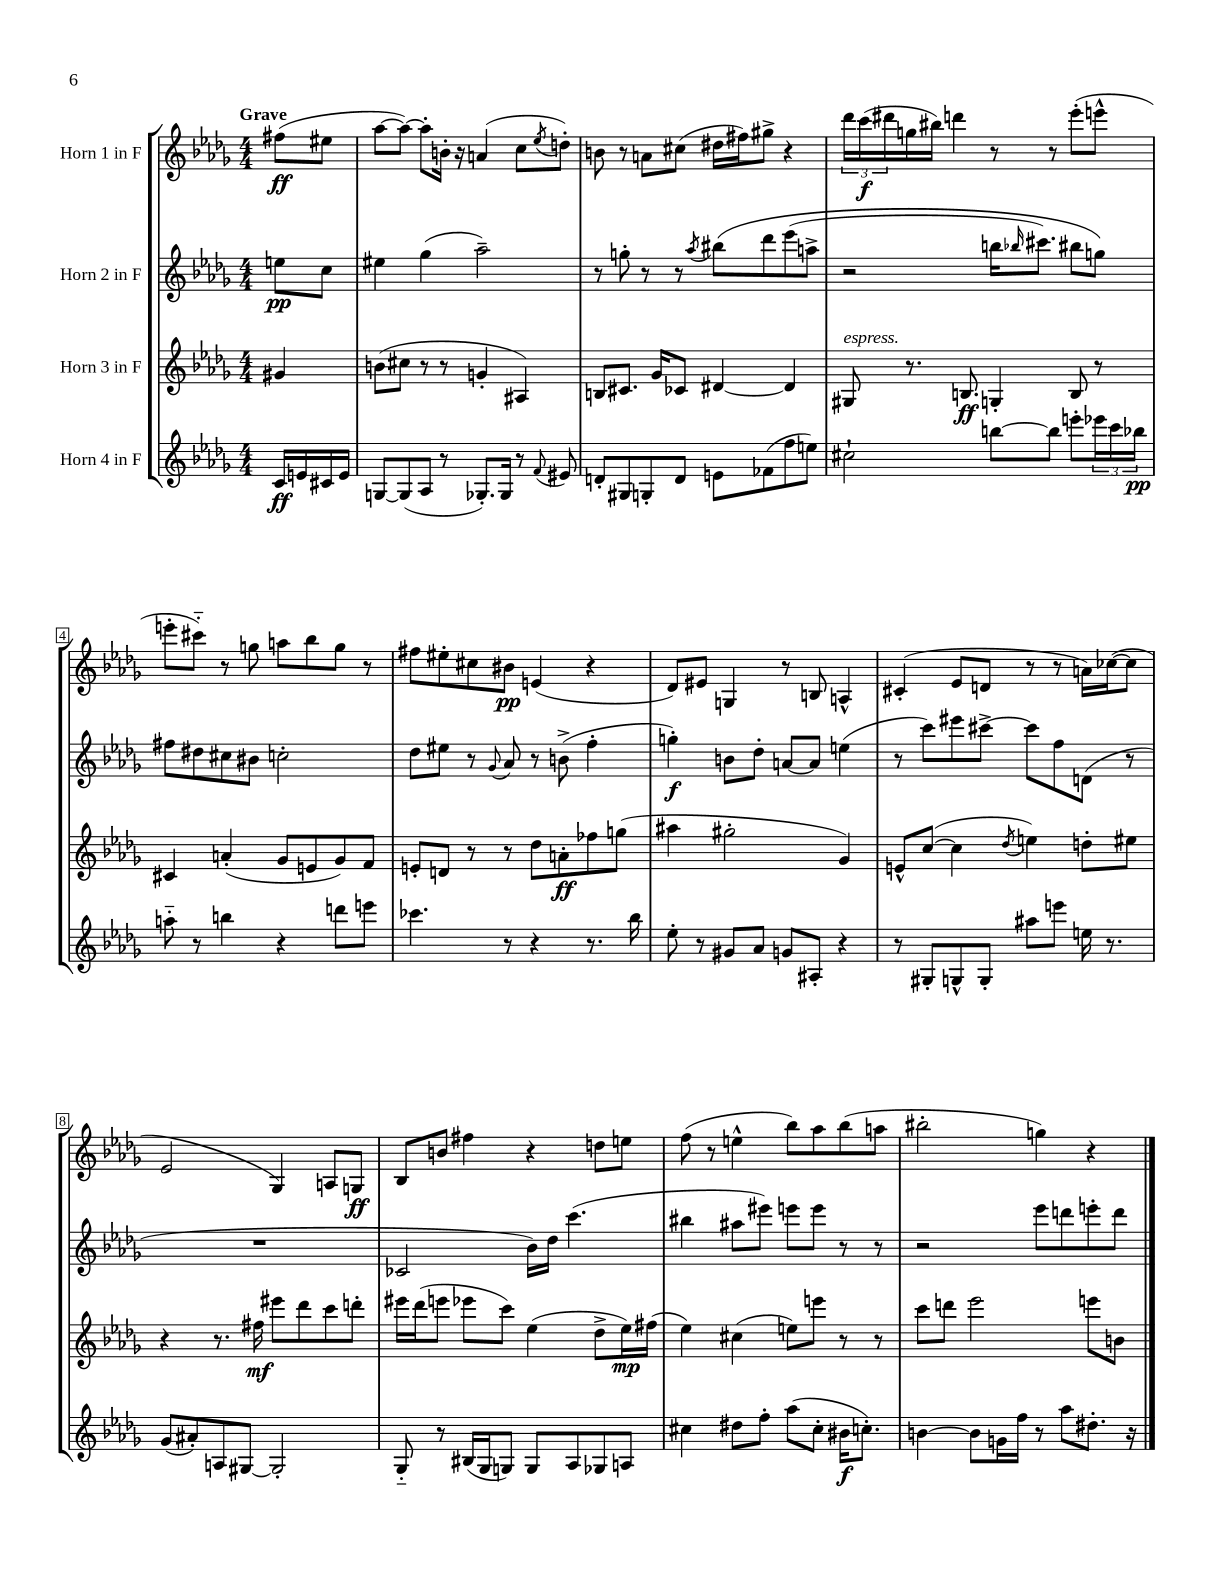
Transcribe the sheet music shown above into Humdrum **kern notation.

**kern	**kern	**kern	**kern
*staff4	*staff3	*staff2	*staff1
*clefG2	*clefG2	*clefG2	*clefG2
*k[b-e-a-d-g-]	*k[b-e-a-d-g-]	*k[b-e-a-d-g-]	*k[b-e-a-d-g-]
*M4/4	*M4/4	*M4/4	*M4/4
16c	4g#	8ee	(8ff#
16e	.	.	.
16c#	.	8cc	8ee#
16e	.	.	.
=	=	=	=
[8G	(8b	4ee#	[8aa-
(8G]	8cc#	.	8aa-_)
8A-	8r	(4gg-	8aa-']
8r	8r	.	16b'
.	.	.	16r
8.G-')	4g'	2aa-~)	(4a
16G-	.	.	.
8r	4A#)	.	8cc
8qqf	.	.	8qee-
8e#	.	.	8dd')
=	=	=	=
8d'	8B	8r	8b
8G#	8.c#	8gg'	8r
8G'	.	8r	8a
.	16g-	.	.
8d	8c-	8r	(8cc#
.	.	8qaa-	.
8e	[4d#	&(8bb#	16dd#
.	.	.	16ff#)
(8f-	.	8ddd-	8gg#^
8ff	4d#]	(8eee-	4r
8ee)	.	8aa^	.
=	=	=	=
2cc#`	8G#	2r	24ddd-
.	.	.	(24ccc
.	.	.	24ddd#
.	8.r	.	16gg
.	.	.	16bb#)
.	.	.	4ddd
.	8.B	.	.
[8bb	4G'	16bb	8r
.	.	16qqbb-	.
.	.	8.ccc#)	.
8bb]	.	.	8r
8eee'	8B	8bb#	(8eee-'
24eee-	8r	8gg&)	8eee^^
24ccc	.	.	.
24bb-	.	.	.
=	=	=	=
8aa'~	4c#	8ff#	8eee'
8r	.	8dd#	8ccc#'~)
4bb	(4a'	8cc#	8r
.	.	8b#	8gg
4r	8g-	2cc'	8aa
.	8e	.	8bb-
8ddd	8g-)	.	8gg
8eee	8f	.	8r
=	=	=	=
4.ccc-	8e'	8dd-	8ff#
.	8d	8ee#	8ee#'
.	8r	8r	8cc#
.	.	8qqg-	.
8r	8r	8a-	8b#
4r	8dd-	8r	(4e
.	8a'	(8b^	.
8.r	8ff-	4ff'	4r
.	(8gg	.	.
16bb-	.	.	.
=	=	=	=
8ee-'	4aa#	4gg')	8d-)
8r	.	.	8e#
8g#	2gg#'	8b	4G
8a-	.	8dd-'	.
8g	.	[8a	8r
8A#'	.	8a]	8B
4r	4g-)	(4ee	4A^^
=	=	=	=
8r	8e^^	8r	(4c#'
8G#'	([8cc	8ccc)	.
8G^^	4cc]	8eee#	8e-
8G'	.	[8ccc#^	8d
.	8qdd-	.	.
8aa#	4ee)	8ccc#]	8r
8eee	.	8ff	8r
16ee	8dd'	(8d	16a)
8.r	.	.	([16cc-
.	8ee#	8r	8cc-]
=	=	=	=
(8g-	4r	1r	2e-
8a#')	.	.	.
8A	8.r	.	.
[8G#	.	.	.
.	16ff#	.	.
2G#']	8eee#	.	4G-)
.	8ddd-	.	.
.	8ccc	.	8A
.	8ddd'	.	8G
=	=	=	=
8G-'~	16eee#	2c-	8B-
.	(16ddd-	.	.
8r	8eee	.	8b
(16B#	8eee-	.	4ff#
16G-	.	.	.
8G)	8ccc)	.	.
8G	(4ee-	16b-)	4r
.	.	16dd-	.
8A-	.	(4.ccc	.
8G-	8dd-^	.	8dd
8A	16ee-)	.	8ee
.	(16ff#	.	.
=	=	=	=
4cc#	4ee-)	4bb#	(8ff
.	.	.	8r
8dd#	(4cc#	8aa#	4ee^^
8ff'	.	8eee#)	.
(8aa-	8ee)	8eee	8bb-)
8cc#'	8eee	8eee	8aa-
16b#	8r	8r	(8bb-
8.cc')	.	.	.
.	8r	8r	8aa
=	=	=	=
[4b	8ccc	2r	2bb#'
.	8ddd	.	.
8b]	2eee-	.	.
16g	.	.	.
16ff	.	.	.
8r	.	8eee-	4gg)
8aa-	.	8ddd	.
8.dd#'	8eee	8eee'	4r
.	8b	8ddd	.
16r	.	.	.
==	==	==	==
*-	*-	*-	*-
